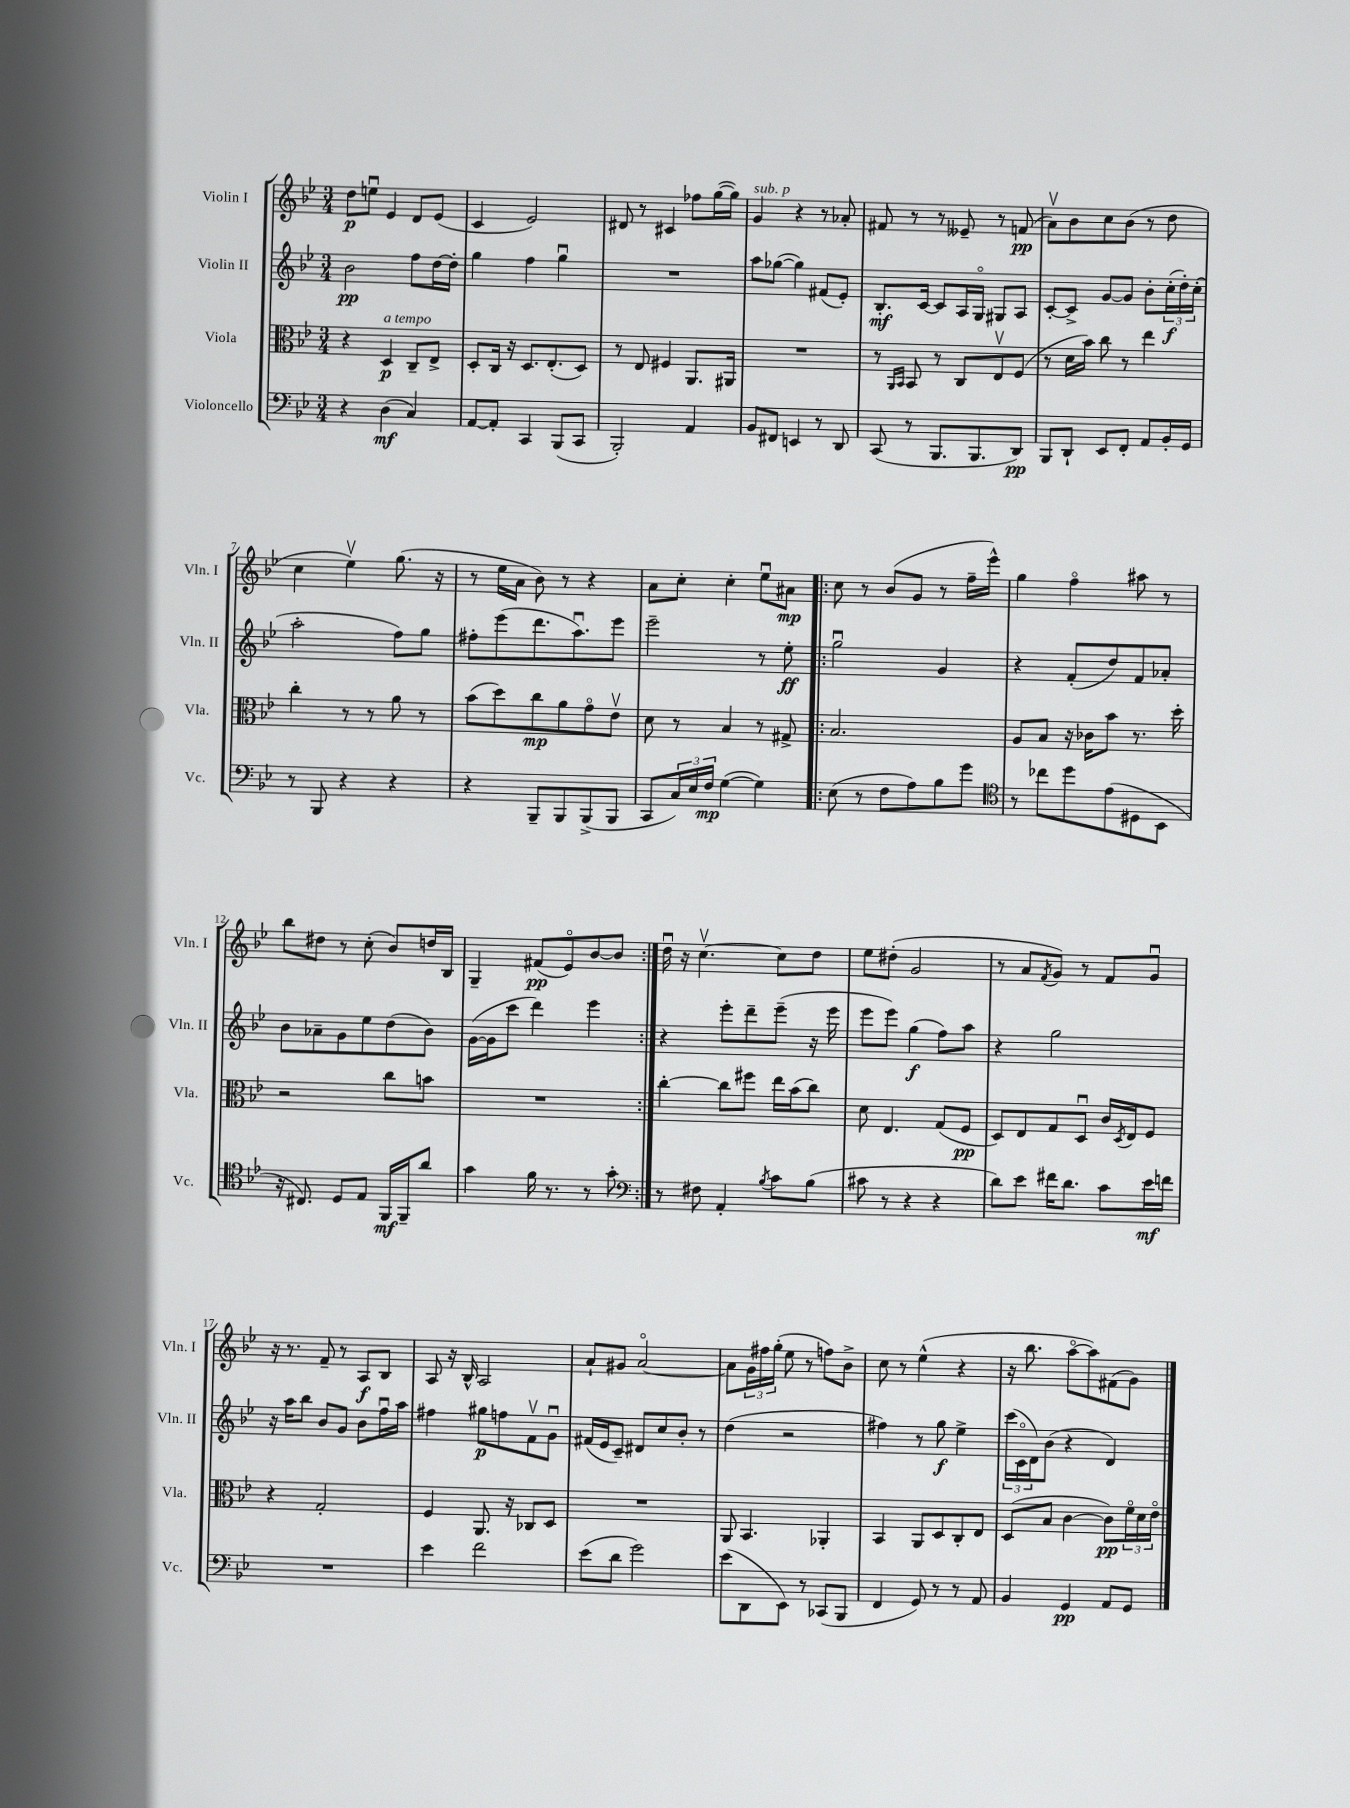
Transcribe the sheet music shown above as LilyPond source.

<<
\new StaffGroup <<
\new Staff = "s0" \with { instrumentName = "Violin I" shortInstrumentName = "Vln. I" } {
    \clef treble \key bes \major \numericTimeSignature \time 3/4
    d''8\p e''8\downbow ees'4 d'8 ees'8( |
    c'4 ees'2) |
    dis'8 r8 cis'4 fes''8 g''16~( g''16) |
    g'4^\markup { \italic "sub. p" } r4 r8 aes'8-. |
    fis'8 r8 r8 eeses'8-- r8 f'8\pp( |
    a'8\upbow) bes'8 c''8 bes'8( r8 d''8 |
    c''4 ees''4\upbow) g''8.( r16 |
    r8 ees''16 a'16 bes'8) r8 r4 |
    a'8 c''8-. c''4-. ees''8\downbow ais'8\mp |
    \repeat volta 2 { c''8 r8 bes'8( g'8 r8 f''16-- ees'''16-^) |
    g''4 f''4\flageolet ais''8 r8 |
    bes''8 dis''8 r8 c''8-.( bes'8) d''16 bes16 |
    g4-- fis'8\pp( ees'8\flageolet) bes'8~ bes'8 | }
    d''16\downbow r16 c''4.~\upbow c''8 d''8 |
    ees''8 dis''8-.( g'2 |
    r8 a'8 \acciaccatura { f'8 } g'8) r8 f'8 g'8\downbow |
    r16 r8. f'8-- r8 a8\f bes8 |
    a8 r16 bes16-^ a2 |
    a'8-! gis'8 a'2~\flageolet |
    a'8 \tuplet 3/2 { g'16 fis''16 g''16-.( } ees''8 r8 f''8) bes'8-> |
    c''8 r8 ees''4-^( r4 |
    r16 bes''8. a''8~\flageolet a''8) fis'8( g'8) \bar "|." |
}
\new Staff = "s1" \with { instrumentName = "Violin II" shortInstrumentName = "Vln. II" } {
    \clef treble \key bes \major \numericTimeSignature \time 3/4
    bes'2\pp f''8 d''16~ d''16-. |
    g''4 f''4 g''4\downbow |
    R2. |
    a''8 ges''8~( ges''4) fis'8( ees'8-.) |
    bes8.-.\mf c'16~ c'8 a16 g16\flageolet gis8 a8 |
    c'8~-. c'8-> g'8~ g'8 bes'8-. \tuplet 3/2 { c''16-.\f( d''16-.) c''16-.( } |
    a''2-. f''8) g''8 |
    fis''8-. ees'''8( d'''8. a''8.\downbow) ees'''8 |
    ees'''2-- r8 ees''8-.\ff |
    \repeat volta 2 { g''2\downbow g'4 |
    r4 f'8-.( d''8) f'8 aes'8-. |
    bes'8 aes'8-- g'8 ees''8 d''8( bes'8) |
    g'16~( g'16 c'''8 d'''4) ees'''4 | }
    r4 ees'''8-. d'''8-- ees'''8--( r16 ees'''16 |
    ees'''8 ees'''8) g''4\f( f''8) a''8 |
    r4 g''2 |
    r16 a''16 bes''8 bes'8 g'8 bes'8 f''16\downbow a''16 |
    fis''4 gis''8\p f''8 f'8\upbow g'8\downbow |
    fis'16( ees'16 c'8--) dis'8 c''8 bes'8-. r8 |
    d''4( r2 |
    fis''4) r8 g''8\f ees''4-> |
    \tuplet 3/2 { c'''16( c'16\flageolet d'16) } bes'8( r4 d'4) \bar "|." |
}
\new Staff = "s2" \with { instrumentName = "Viola" shortInstrumentName = "Vla." } {
    \clef alto \key bes \major \numericTimeSignature \time 3/4
    r4 d4\p^\markup { \italic "a tempo" } c8-- ees8-> |
    d8-. c16 r16 d8. ees8.-.( d8) |
    r8 ees8 fis4 a,8. ais,16 |
    R2. |
    r8 \grace { a,16 bes,16 } bes,8 r8 c8 ees8\upbow f8( |
    r8 d'16 bes'16) c''8 r8 ees''4 |
    c''4-. r8 r8 a'8 r8 |
    bes'8( d''8) c''8\mp a'8 g'8\flageolet ees'8\upbow |
    d'8 r8 bes4 r8 gis8-> |
    \repeat volta 2 { bes2. |
    a8 bes8 r16 ces'16 bes'8 r8. d''16-. |
    r2 c''8 b'8 |
    R2. | }
    c''4~-. c''8 fis''8 ees''16 bes'16( c''8) |
    d'8 ees4. g8( f8\pp |
    d8) ees8 g8 d8\downbow c'16 \acciaccatura { d8 } ees16 f8 |
    r4 g2-. |
    f4 a,8. r16 ces8 d8 |
    R2. |
    a,8 bes,4. aes,4-. |
    bes,4 a,8 d8 c8-. ees8 |
    d8( bes8 c'4~ c'8\pp) \tuplet 3/2 { f'16\flageolet d'16 ees'16\flageolet } \bar "|." |
}
\new Staff = "s3" \with { instrumentName = "Violoncello" shortInstrumentName = "Vc." } {
    \clef bass \key bes \major \numericTimeSignature \time 3/4
    r4 d4\mf( c4) |
    a,8~ a,8-. c,4 bes,,8( c,8 |
    bes,,2-.) a,4 |
    bes,8 fis,8 e,4 r8 d,8 |
    c,8( r8 bes,,8. bes,,8. d,8\pp) |
    bes,,8 d,8-! ees,8 f,8-. a,8 bes,16-. g,16 |
    r8 bes,,8 r4 r4 |
    r4 bes,,8-- bes,,8 bes,,8->( bes,,8 |
    c,8 \tuplet 3/2 { c16) ees16 f16\mp } g4~( g4) |
    \repeat volta 2 { ees8( r8 f8 a8) bes8 g'8 |
    \clef tenor r8 ces''8 d''8 ees'8( dis8 bes,8 |
    r16 cis8.) d8 ees8 f,16\mf f,16-- a'8 |
    g'4 f'16 r8. r8 g'8-. | }
    \clef bass r8 fis8 a,4-. \acciaccatura { bes8 } c'8 bes8( |
    cis'8 r8 r4 r4 |
    d'8) ees'8 fis'16 d'8. c'8 ees'16\mf f'16 |
    R2. |
    ees'4 f'2 |
    ees'8( d'8 g'2) |
    ees'8( d,8 ees,8) r8 ces,8( bes,,8 |
    f,4 g,8) r8 r8 a,8 |
    bes,4 g,4\pp a,8 g,8 \bar "|." |
}
>>
>>
